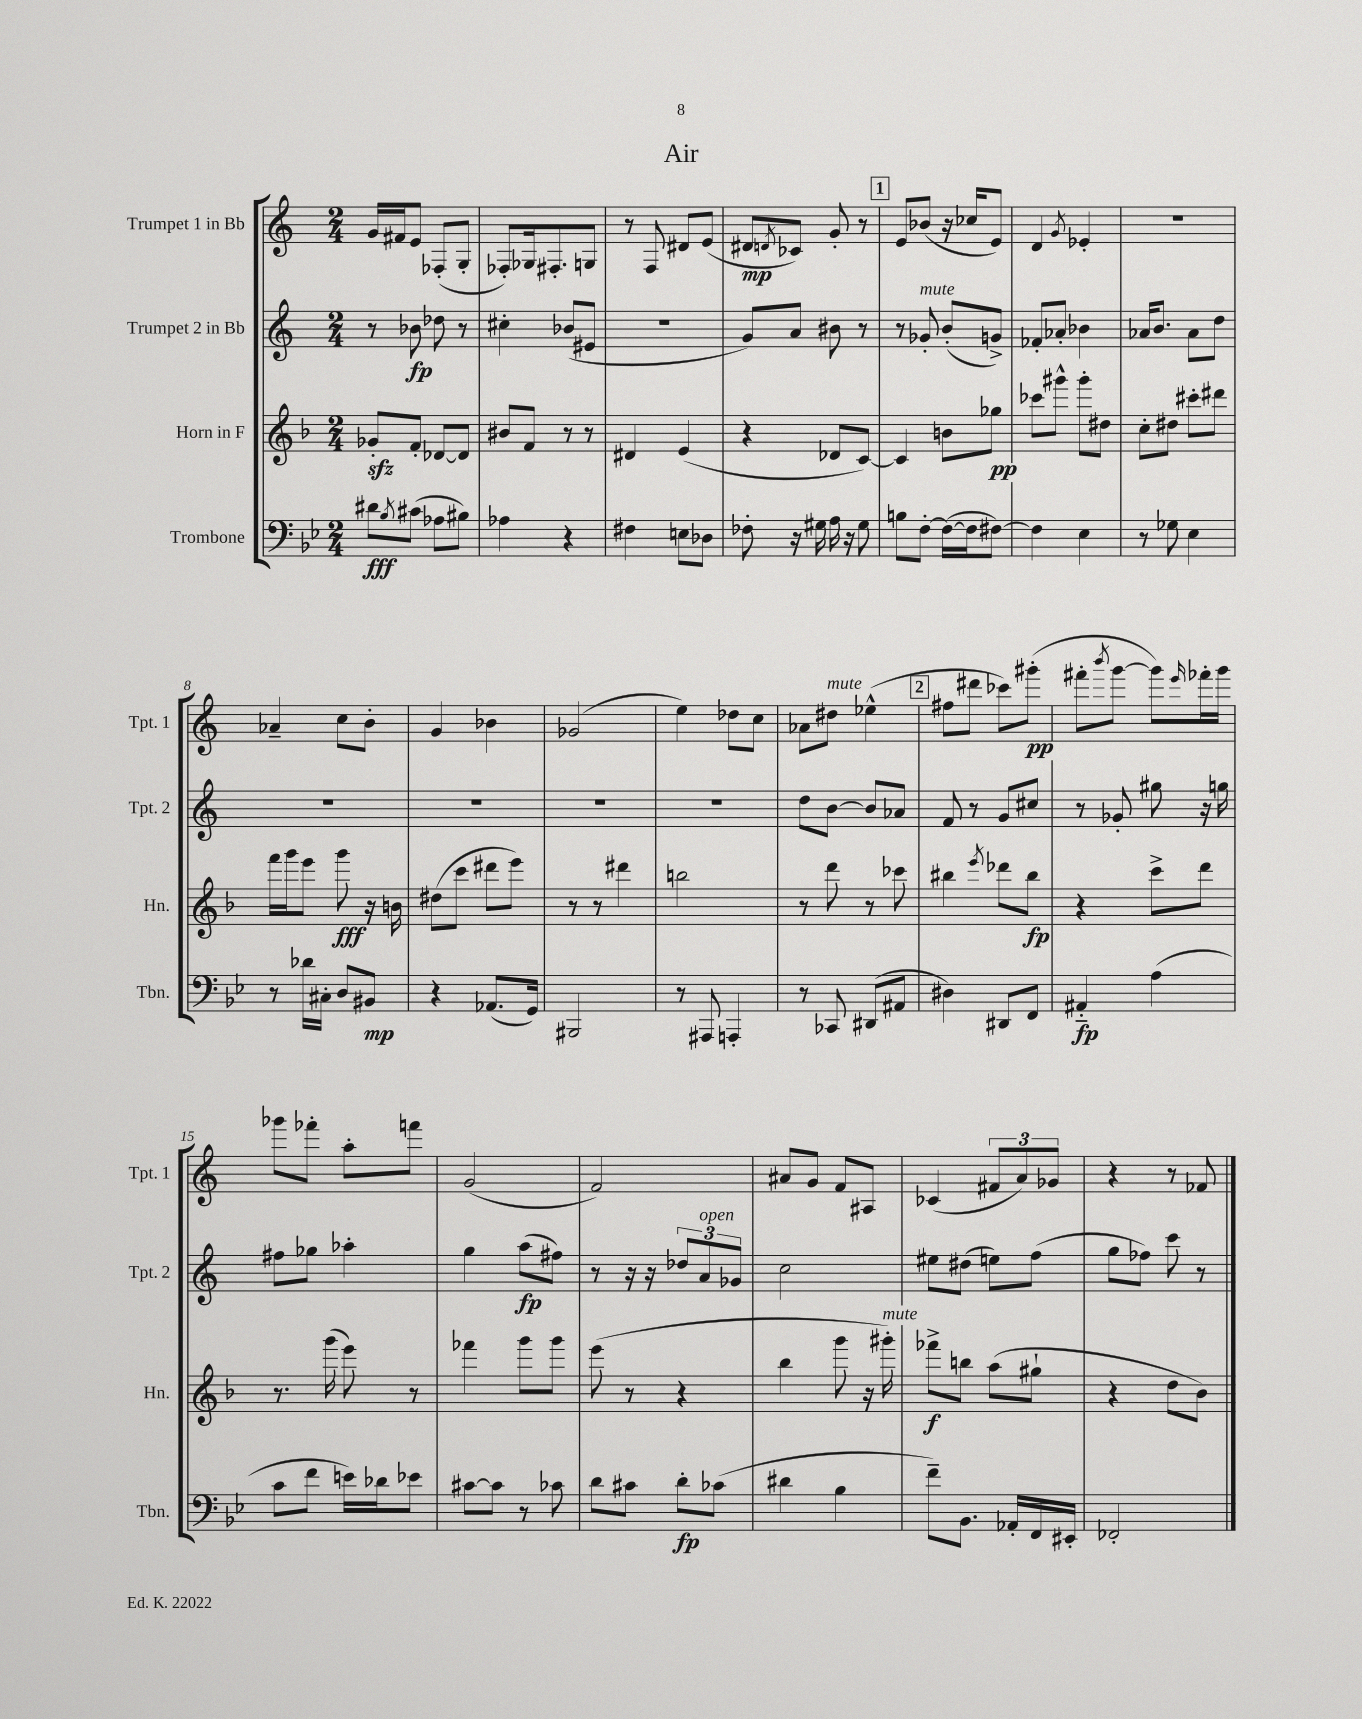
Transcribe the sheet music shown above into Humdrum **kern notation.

**kern	**kern	**kern	**kern
*staff4	*staff3	*staff2	*staff1
*clefF4	*clefG2	*clefG2	*clefG2
*k[b-e-]	*k[b-]	*k[]	*k[]
*M2/4	*M2/4	*M2/4	*M2/4
8d#\L	8g-'/L	8r	16g/LL
.	.	.	16f#/J
8qB-/	.	.	.
(8c#\J	8f'/J	8b-\	8e/J
8A-\L	[8d-/L	8dd-\	(8F-'/L
8B#\J)	8d-/]J	8r	8G'/J
=	=	=	=
4A-\	8b#/L	4cc#'\	8F-'/L)
.	8f/J	.	16G-/k
.	.	.	8.F#'/
4r	8r	(8b-/L	.
.	8r	8e#/J	8G/J
=	=	=	=
4F#\	4d#/	2r	8r
.	.	.	8F/
8E\L	(4e/	.	8d#/L
8D-\J	.	.	(8e/J
=	=	=	=
8F-'\	4r	8g/L)	8d#/L
.	.	.	8qd/
16r	.	8a/J	8c-/J)
16G#\	.	.	.
16A\	8d-/L	8b#\	8g'/
16r	.	.	.
8G#\	[8c/J)	8r	8r
=	=	=	=
8B\L	4c/]	8r	8e/L
[8F'\J	.	8g-'/	(8b-/J
(16F\_LL	8b\L	(8b'/L	16r
16F\]J	.	.	16cc-/LK
[8F#\J)	8gg-\J	8g^/J)	8e/J)
=	=	=	=
4F#\]	8ccc-\L	8f-'/L	4d/
.	8ggg#^^\J	8a-'/J	.
.	.	.	8qg/
4E-\	8ggg#'\L	4b-\	4e-'/
.	8dd#\J	.	.
=	=	=	=
8r	8cc'\L	16a-/LK	2r
.	.	8.b/J	.
8G-\	8dd#\J	.	.
4E-\	8ccc#'\L	8a-\L	.
.	8ddd#\J	8dd\J	.
=	=	=	=
8r	16fff\LL	2r	4a-~/
.	16ggg\J	.	.
16d-\LL	8eee\J	.	.
16C#'\JJ	.	.	.
8D/L	8ggg\	.	8cc\L
8BB#/J	16r	.	8b'\J
.	16b\	.	.
=	=	=	=
4r	(8dd#\L	2r	4g/
.	8ccc\J	.	.
(8.AA-/L	8ddd#\L	.	4b-\
.	8eee\J)	.	.
16GG/Jk)	.	.	.
=	=	=	=
2BBB#/	8r	2r	(2g-/
.	8r	.	.
.	4ddd#\	.	.
=	=	=	=
8r	2bb\	2r	4ee\)
8AAA#/	.	.	.
4AAA'/	.	.	8dd-\L
.	.	.	8cc\J
=	=	=	=
8r	8r	8dd\L	8a-\L
8CC-/	8ddd\	[8b\J	8dd#\J
(8DD#/L	8r	8b/]L	(4ee-^^\
8AA#/J	8ccc-\	8a-/J	.
=	=	=	=
4D#\)	4bb#\	8f/	8ff#\L
.	.	8r	8ddd#\J
.	8qeee/	.	.
8DD#/L	8ddd-\L	8g/L	8ccc-\L)
8FF/J	8bb#\J	8cc#/J	(8ggg#'\J
=	=	=	=
4AA#'~/	4r	8r	8fff#'\L
.	.	.	8qbbb/
.	.	8g-'/	[8ggg\J
(4A\	8ccc^\L	8gg#\	8ggg\]L)
.	.	.	16qqeee/
.	8ddd\J	16r	16fff-'\L
.	.	16gg\	16ggg\JJ
=	=	=	=
8c\L	8.r	8ff#\L	8ggg-\L
8f\J	.	8gg-\J	8fff-'\J
.	(16ggg\	.	.
16e\LL)	8eee\)	4aa-'\	8aa'\L
16d-\J	.	.	.
8e-\J	8r	.	8fff\J
=	=	=	=
[8c#\L	4fff-\	4gg\	(2g/
8c#\]J	.	.	.
8r	8ggg\L	(8aa\L	.
8c-\	8ggg\J	8ff#\J)	.
=	=	=	=
8d\L	(8eee\	8r	2f/)
8c#\J	8r	16r	.
.	.	16r	.
8d'\L	4r	12dd-/L	.
.	.	12a/	.
(8c-\J	.	.	.
.	.	12g-/J	.
=	=	=	=
4d#\	4bb-\	2cc\	8a#/L
.	.	.	8g/J
4B-\	8ggg\	.	8f/L
.	16r	.	8A#/J
.	16ggg#'\)	.	.
=	=	=	=
8f~\L)	8fff-^\L	8ee#\L	(4c-/
8.BB-\J	8bb\J	(8dd#\J	.
.	(8aa\L	8ee\L)	12f#/L
16AA-'/LL	.	.	.
.	.	.	12a/)
16FF/	8gg#`\J	(8ff\J	.
.	.	.	12g-/J
16EE#'/JJ	.	.	.
=	=	=	=
2FF-'/	4r	8gg\L	4r
.	.	8ff-\J)	.
.	8dd\L	8ccc\	8r
.	8b-\J)	8r	8f-/
==	==	==	==
*-	*-	*-	*-
